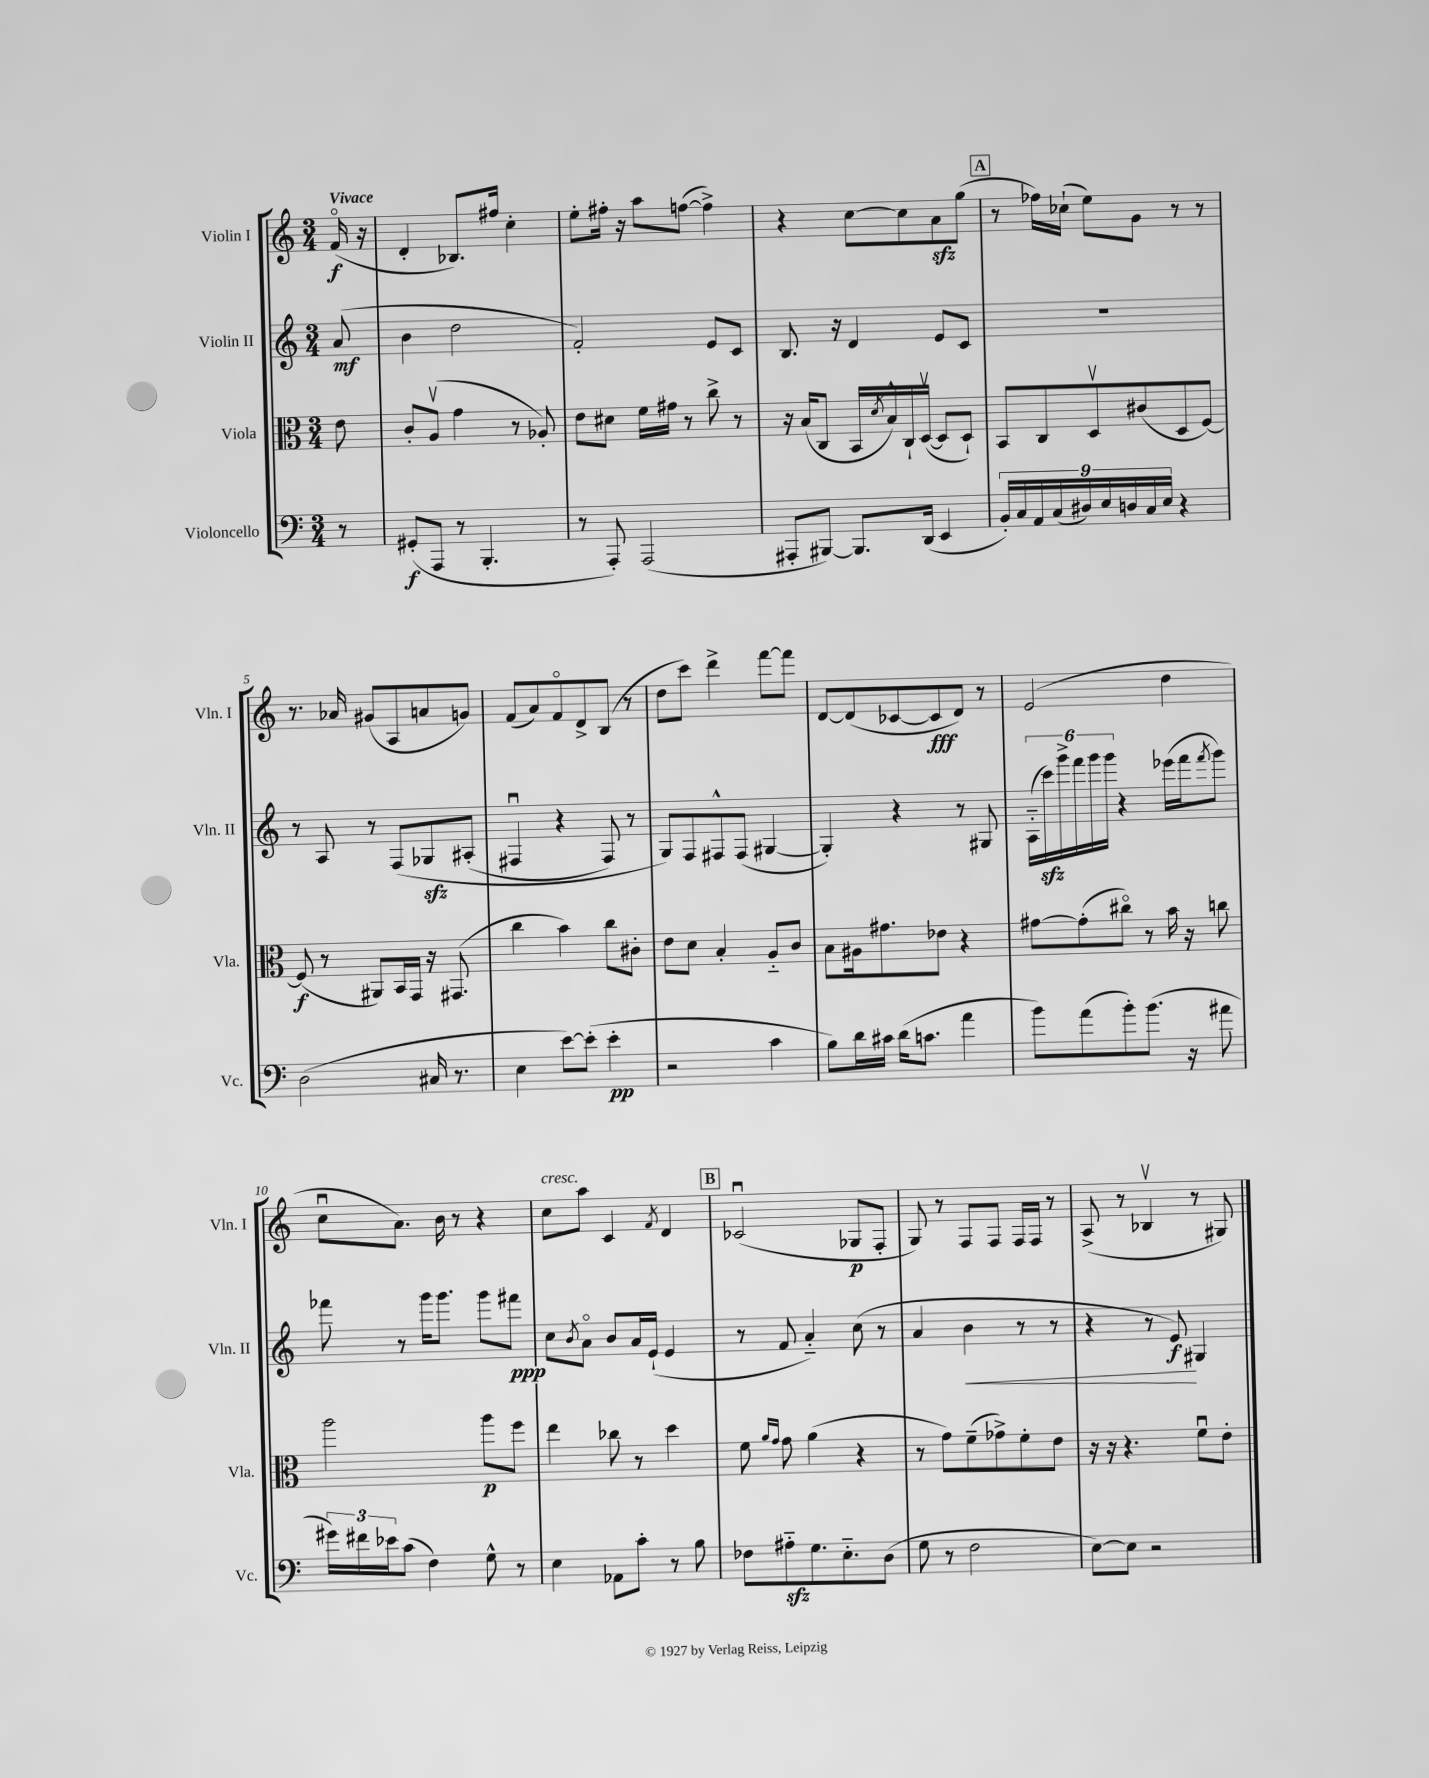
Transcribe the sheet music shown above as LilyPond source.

<<
\new StaffGroup <<
\new Staff = "s0" \with { instrumentName = "Violin I" shortInstrumentName = "Vln. I" } {
    \clef treble \key c \major \numericTimeSignature \time 3/4 \partial 8 \tempo "Vivace"
    f'16\flageolet\f( r16 |
    d'4-. bes8.) fis''16 c''4-. |
    e''8-. fis''16-. r16 a''8 f''8~( f''4->) |
    r4 c''8~ c''8 a'8\sfz g''8( |
    \mark \markup { \box "A" } r8 fes''16) ces''16-!( e''8) g'8 r8 r8 |
    r8. aes'16 gis'8( a8 a'8 g'8) |
    f'8( a'8) f'8\flageolet d'8-> b8( r8 |
    d''8 c'''8) d'''4-> f'''8~ f'''8 |
    d'8~ d'8( ces'8~ ces'8\fff d'8) r8 |
    e'2( d''4 |
    c''8\downbow a'8.) b'16 r8 r4 |
    c''8^\markup { \italic "cresc." } a''8 c'4 \acciaccatura { f'8 } d'4 |
    \mark \markup { \box "B" } ces'2\downbow( ges8\p f8-. |
    g8) r8 f8 f8 f16 f16 r8 |
    a8->( r8 bes4\upbow r8 gis8) \bar "|." |
}
\new Staff = "s1" \with { instrumentName = "Violin II" shortInstrumentName = "Vln. II" } {
    \clef treble \key c \major \numericTimeSignature \time 3/4 \partial 8
    a'8\mf( |
    b'4 d''2 |
    f'2-.) e'8 c'8 |
    b8. r16 d'4 e'8 c'8 |
    \mark \markup { \box "A" } R2. |
    r8 a8 r8 f8\( ges8\sfz ais8-.( |
    fis4\downbow r4 fis8) r8 |
    g8\) f8 fis8-^ fis8( gis4~ |
    gis4-.) r4 r8 gis8 |
    \tuplet 6/4 { a16-_( c'''16\sfz) g'''16-> f'''16 g'''16 g'''16 } r4 ees'''16( f'''16 \acciaccatura { f'''8 } g'''8) |
    fes'''8 r8 g'''16 g'''8. g'''8 fis'''8\ppp |
    c''8 \acciaccatura { b'8 } a'8\flageolet b'8 a'16 e'16-!( e'4 |
    \mark \markup { \box "B" } r8 f'8 a'4-_) c''8( r8 |
    a'4 b'4\< r8 r8 |
    r4 r8 e'8\f\!) gis4 \bar "|." |
}
\new Staff = "s2" \with { instrumentName = "Viola" shortInstrumentName = "Vla." } {
    \clef alto \key c \major \numericTimeSignature \time 3/4 \partial 8
    e'8 |
    c'8-. a8\upbow( g'4 r8 aes8-.) |
    e'8 dis'8 f'16 gis'16 r8 c''8-> r8 |
    r16 b16( c8 b,16 \acciaccatura { d'8 } b16-^) c16-! d16~\upbow( d8 d8-!) |
    \mark \markup { \box "A" } b,8 c8 d8\upbow cis'8( d8 f8~) |
    f8\f( r8 ais,8) b,16 g,16 r16 gis,8.( |
    c''4 b'4) c''8 cis'8-. |
    e'8 d'8 b4-. a8-_ c'8 |
    b8 ais16 gis'8. ees'8 r4 |
    gis'8~ gis'8-.( cis''8\flageolet) r8 b'16 r16 c''8 |
    a''2 a''8\p f''8 |
    e''4 ces''8 r8 d''4 |
    \mark \markup { \box "B" } f'8 \grace { a'16 g'16 } g'8 a'4( r4 |
    r8 g'8) f'8--( ges'8->) f'8-. e'8 |
    r16 r16 r4. f'8\downbow e'8-. \bar "|." |
}
\new Staff = "s3" \with { instrumentName = "Violoncello" shortInstrumentName = "Vc." } {
    \clef bass \key c \major \numericTimeSignature \time 3/4 \partial 8
    r8 |
    gis,8-.\f( a,,8 r8 b,,4.-. |
    r8 a,,8-.) a,,2( |
    ais,,8-. bis,,8~) bis,,8. d,16( e,4 |
    \mark \markup { \box "A" } \tuplet 9/8 { b,16-.) c16 a,16 c16( dis16) e16 d16 c16 e16 } r4 |
    d2( cis16 r8. |
    e4 e'8~) e'8-.( e'4-.\pp |
    r2 c'4 |
    b8) d'16 cis'16 d'16( c'8. a'4 |
    b'8) a'8( b'8-.) b'8.( r16 ais'8 |
    \tuplet 3/2 { gis'16) fis'16 ees'16 } c'8( f4) g8-^ r8 |
    e4 aes,8 c'8-. r8 b8 |
    \mark \markup { \box "B" } fes8 ais8-_\sfz g8. e8.-_ d8( |
    g8 r8 f2 |
    e8~) e8 r2 \bar "|." |
}
>>
>>
